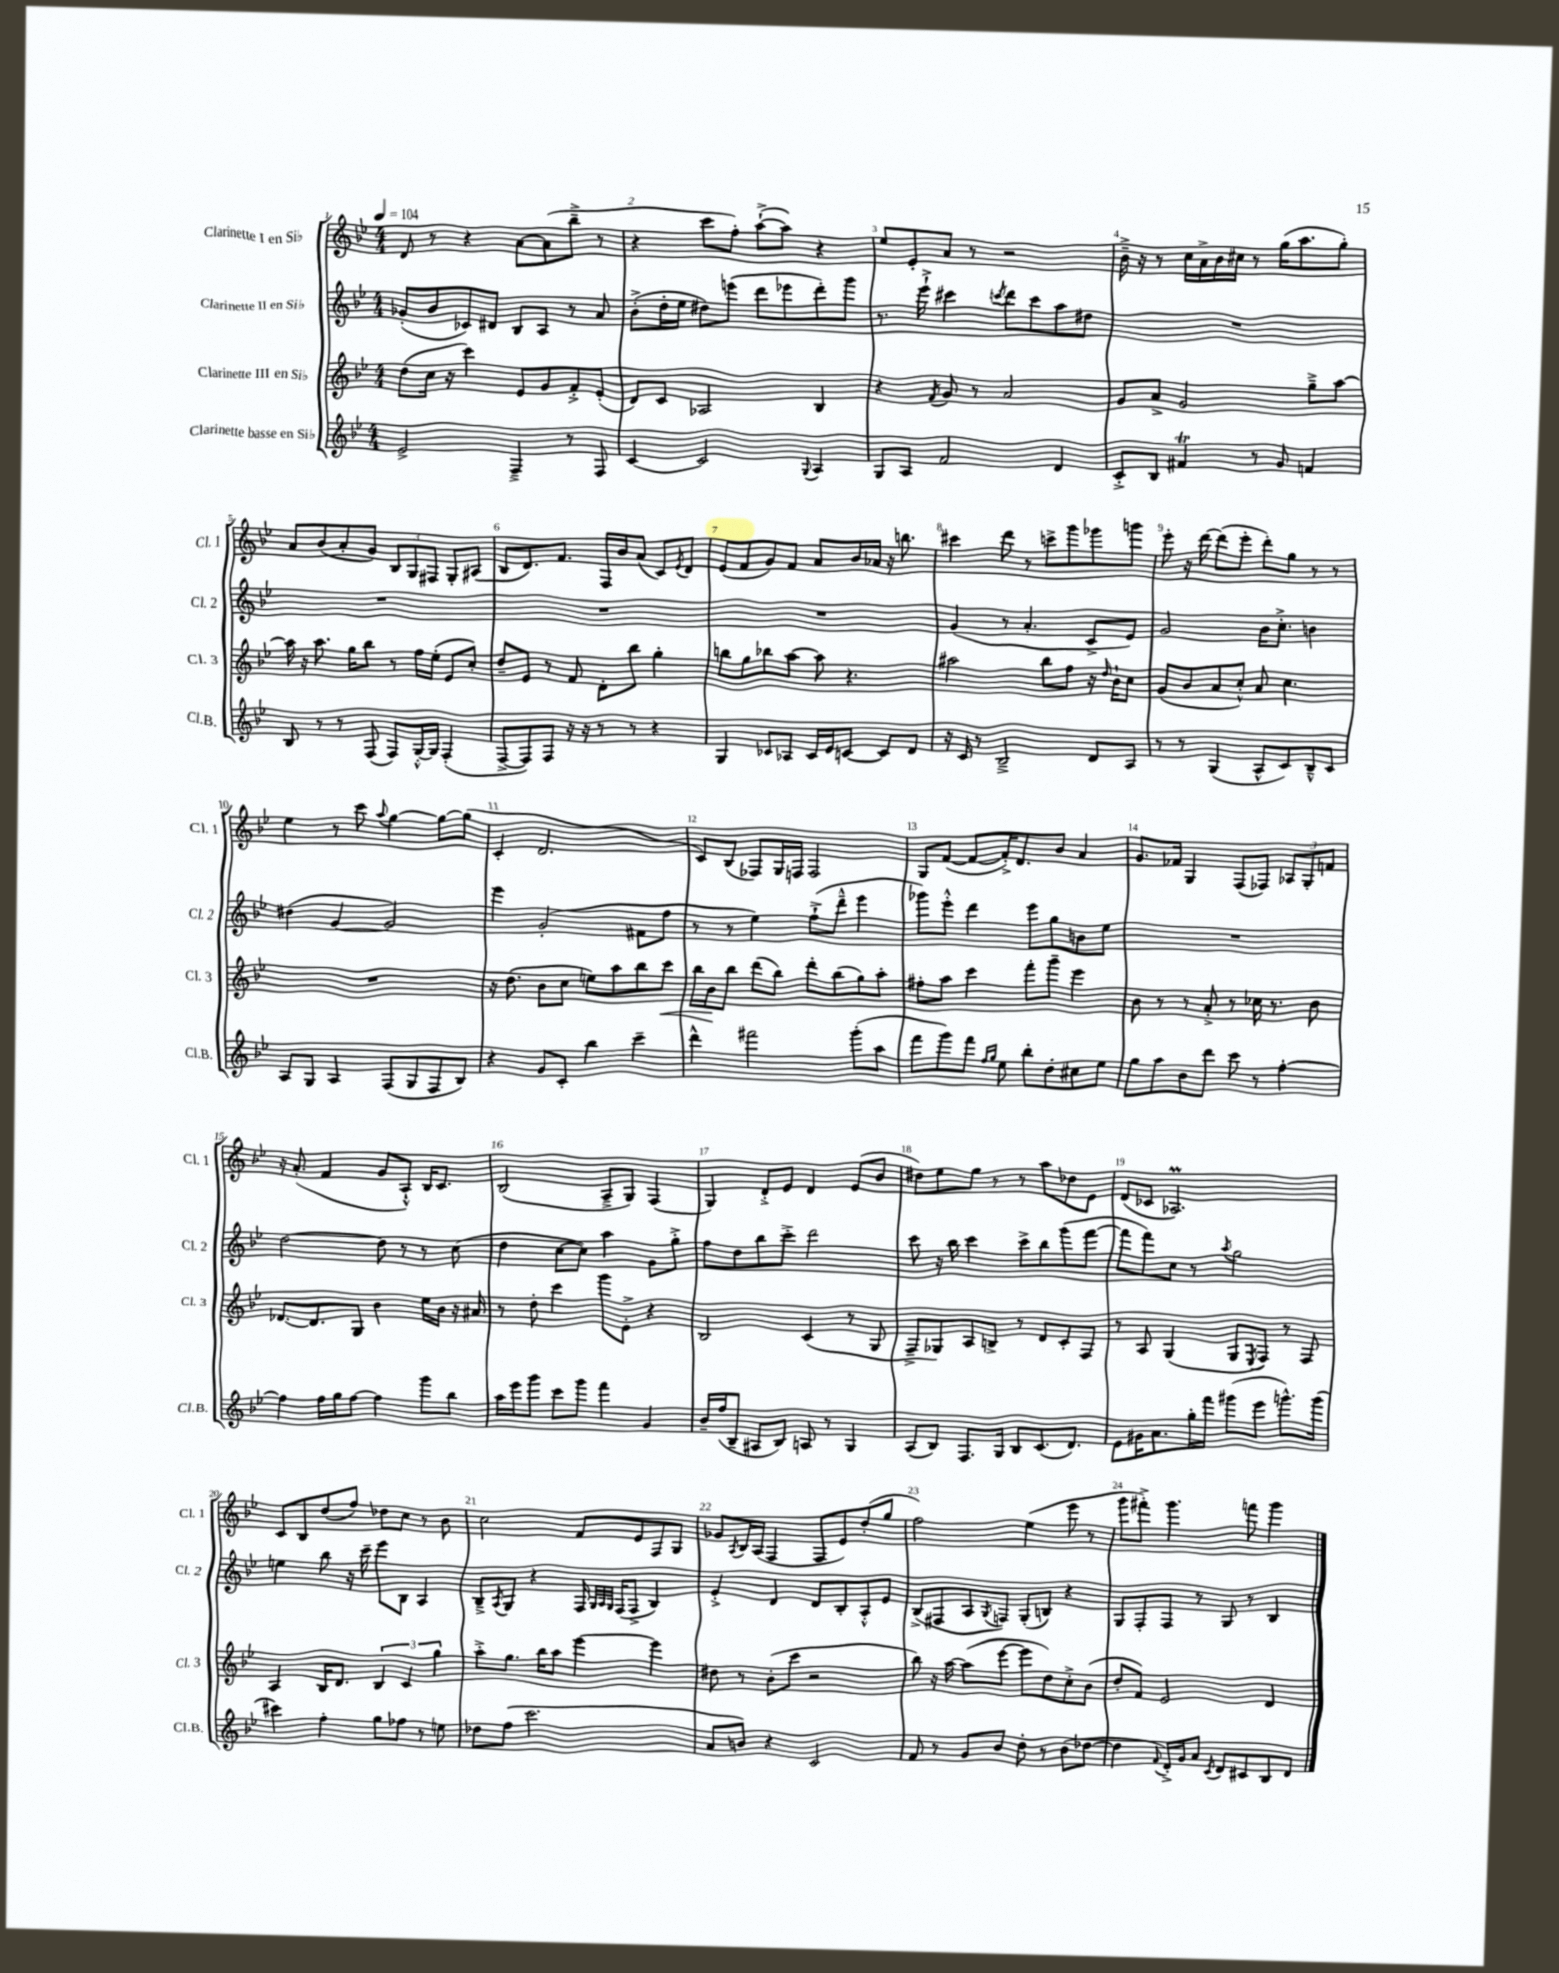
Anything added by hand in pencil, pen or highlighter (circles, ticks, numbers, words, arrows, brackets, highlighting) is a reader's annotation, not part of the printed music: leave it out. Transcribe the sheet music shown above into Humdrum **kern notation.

**kern	**kern	**kern	**kern
*staff4	*staff3	*staff2	*staff1
*clefG2	*clefG2	*clefG2	*clefG2
*k[b-e-]	*k[b-e-]	*k[b-e-]	*k[b-e-]
*M4/4	*M4/4	*M4/4	*M4/4
*MM104	*MM104	*MM104	*MM104
2e-^	(8dd	(8g-'	8d
.	16cc	8b-	8r
.	16r	.	.
.	4ccc)	8c-)	4r
.	.	8d#	.
4F~^	8e-	8B-	[8a
.	8g	8A	(8a]
8r	8f'^	8r	8bb-~^
8F	(8e-'	8a	8r
=	=	=	=
[4c	8d)	(8b-'^	4r
.	8c	16dd'	.
.	.	16ee-	.
2c]	2A-	8dd#)	8ccc
.	.	(8eee	8ff')
.	.	8ddd	([8aa`^
.	.	8eee-	8aa])
8qqG	.	.	.
4A	4B-	8ddd')	4r
.	.	8ggg	.
=	=	=	=
8G	4r	8.r	8ee-
8A	.	.	8e-'
.	.	16eee-`^	.
.	8qf	.	.
2f	8g	4ccc#	8a
.	8r	.	8r
.	.	8qccc	.
.	2a	8ddd	2r
.	.	8ccc	.
4d	.	8aa	.
.	.	8dd#	.
=	=	=	=
8c'^	8g	1r	16b-~^
.	.	.	16r
8B-	8a^	.	8r
4f#	2g	.	16cc
.	.	.	16a^
.	.	.	16b-
.	.	.	16cc#
8r	.	.	8r
8g	.	.	(16gg
.	.	.	8.aa
4f	8gg~^	.	.
.	[8aa	.	8gg')
=	=	=	=
8B-	16aa]	1r	8a
.	16r	.	.
8r	8.aa	.	(8b-
8r	.	.	8a'
.	16gg	.	.
(8F	8bb-	.	8g)
8F)	8r	.	12B-
.	.	.	12G
[16G'^^	16ff	.	.
.	.	.	12F#
16G]	(16ee-'	.	.
(4F'	8e-	.	8G'
.	8cc')	.	(8A#
=	=	=	=
[8F^	8dd~	1r	8B-
8F])	8e-	.	8.d)
8F	8r	.	.
.	.	.	8.f
16r	8f	.	.
16r	.	.	.
8r	8d'	.	16F
.	.	.	16b-
8r	8bb-	.	(8a
4r	4gg'	.	8c)
.	.	.	8qe-
.	.	.	8d
=	=	=	=
4G	8bb	1r	(8e-
.	8gg	.	8f
8c-	8bb-	.	8g)
8A-	[8aa	.	8f
16c-	8aa]	.	8a
16e-	.	.	.
[8c	4.r	.	16b-
.	.	.	16a-
8c]	.	.	16r
.	.	.	8.bb
8d	.	.	.
=	=	=	=
16r	2aa#	(4g	4ccc#
16c	.	.	.
8r	.	.	.
2B-~^	.	8r	8ddd
.	.	4.a'	8r
.	8bb-	.	8ccc^
.	8ff	.	8ggg
8d	16r	8c^	8ggg-
.	16qqdd	.	.
.	16b-`	.	.
8A	8cc	8e-)	8ggg
=	=	=	=
8r	(8g	2g	8eee-'
8r	8b-	.	16r
.	.	.	[16ddd
(4G	8a	.	(8ddd]
.	8cc'^^)	.	8eee-'
8A^^	8a	16b-	8ddd')
.	.	8.cc'^	.
8c)	4.cc	.	8gg
8B-~^^	.	4b	8r
8c	.	.	8r
=	=	=	=
8A	1r	(4dd#	4ee-
8G	.	.	.
4A	.	[4g	8r
.	.	.	8ccc
.	.	.	8qqaa
(8F	.	2g])	[4gg
8G	.	.	.
8F	.	.	8gg_
8B-)	.	.	(8gg]
=	=	=	=
4r	16r	4eee-	4c'
.	(8.dd	.	.
8g	8b-	(2g'	2.d
8c'	8cc	.	.
4bb-	8ee)	.	.
.	8aa	.	.
4ccc~	8bb-	8f#	.
.	8ccc	8ff	.
=	=	=	=
4ddd^^	16bb-	8r	8c)
.	16b-	.	.
.	8bb-	8r	(8B-
2fff#	(8ddd	4ee-)	8F-)
.	8bb-)	.	16G
.	.	.	16F
.	8ddd'	(8ff`^	2F
.	(8bb-	8ddd~^^	.
(8ggg'	8gg)	4eee-	.
8aa	8aa'	.	.
=	=	=	=
8fff	8ff#'	8ggg-)	8G
8ggg)	8aa	8eee-'^^	([8f
8fff	4ccc	4ddd	8f_
16qqff	.	.	.
16qqgg	.	.	.
8ee-	.	.	16f'^])
.	.	.	8.d
8bb-'	8fff'	8eee-	.
8dd'	8ggg~	8gg	8b-
8cc#	4eee-	8b	4a
8ee-	.	8ee-	.
=	=	=	=
8gg	8b-	1r	8.g
8aa	8r	.	.
.	.	.	16f-
8b-	8r	.	4G
8ddd	8a'^	.	.
8ccc	8r	.	(8F
8r	16cc-	.	8F-)
.	8.r	.	.
[4ff'	.	.	12A-
.	.	.	12G'
.	8b-	.	.
.	.	.	12f
=	=	=	=
4ff]	[8.d-	[2dd	16r
.	.	.	(8.a'
.	8.d-]	.	.
16ff	.	.	4f
16gg	.	.	.
[8ff	8G	.	.
4ff]	4b-	8dd]	8g
.	.	8r	8A`^^)
8ggg	16ee-	8r	16B-
.	16b-	.	8.c
8bb-	16r	(8cc	.
.	16a#	.	.
=	=	=	=
16aa	8r	4dd	(2B-
16eee-	.	.	.
8ggg	8dd'	.	.
8ccc	4ccc	[8cc	.
8ggg	.	8cc])	.
4fff	8ggg	4aa	8A~^
.	8e-'^	.	8G)
4g	4r	8g	(4F
.	.	8gg'^	.
=	=	=	=
16b-~	2B-	8ff	4G)
(16ff	.	.	.
8B-~	.	8dd	.
8A#	.	8bb-	8d'^
8B-)	.	8ccc'^	8e-
8A	(4c	2ddd	4d
8r	.	.	.
4G	8r	.	(8e-
.	8G	.	8b-
=	=	=	=
(8A	8F~^	8ccc	8dd#)
8B-)	8G-)	16r	8ee-
.	.	16bb-	.
8.F	8A	4ccc	8gg
.	8B^	.	8r
16G	.	.	.
8B-	8r	8ccc^	8r
(8.c	8d	8bb-	8aa
.	8c'	(8ggg	8dd-
8.d)	.	.	.
.	8F	[8fff	8e-
=	=	=	=
8e-	8r	8fff]	(8d
16g#	8A	8fff)	8c-
8.a	.	.	.
.	(4G	8cc	2.A-)
16gg'	.	8r	.
16fff	.	.	.
.	.	8qaa	.
(8ggg#	8G	2gg	.
.	8qE-	.	.
8eee-	8F)	.	.
8.ggg^^)	8r	.	.
.	8F	.	.
(16ggg	.	.	.
=	=	=	=
4ccc#)	4A	4ee	8c
.	.	.	8B-
4ff'	16B-	8bb-	(8dd
.	8.d	.	.
.	.	16r	8ff)
.	.	16ccc~	.
8gg	6B-	8eee-	8dd-
8ff-	.	8B-	8cc
.	6c	.	.
8r	.	4A	8r
.	6gg	.	.
8ee	.	.	8b-
=	=	=	=
8dd-	8aa'^	8B-~^	2cc
.	.	8qA	.
(8ff	8.gg	8G	.
2.ccc	.	4r	.
.	16bb-	.	.
.	8aa	.	.
.	[4eee-	16F	8f
.	.	32qqG	.
.	.	32qqA	.
.	.	32qqG	.
.	.	(16F	.
.	.	8F^	8e-
.	4eee-]	4B-)	8F
.	.	.	8G
=	=	=	=
8a	8dd#	4e-'^	8g-
.	.	.	8qA
8b)	8r	.	16B-
.	.	.	(16A
4r	(8b-'	4d	4F
.	8ccc	.	.
2c	2r	8d	8F
.	.	8B-'	8e-)
.	.	8A'^^	(8dd'
.	.	8e-	8gg
=	=	=	=
8f	8bb-)	(8B-^	2ff)
8r	16r	8F#	.
.	[16aa	.	.
8g	(8aa]	8A	.
.	.	8qG	.
8b-	[8eee-	8F)	.
8dd'	8eee-]	(8G'	(4ee-
8r	8dd)	8B)	.
(8b-	8cc'^	4r	8eee-
[8dd-	(8b-	.	8r
=	=	=	=
4dd-]	8dd'	8G	8ggg
.	8f)	8F'	8fff#'^)
8qqf	.	.	.
16d'^)	2e-	8F	4.ggg
16g	.	.	.
8a	.	8r	.
8qc	.	.	.
8d	.	8G	.
8c#	.	8r	8fff
8B-	4d	4B-	4ggg
8d	.	.	.
==	==	==	==
*-	*-	*-	*-
